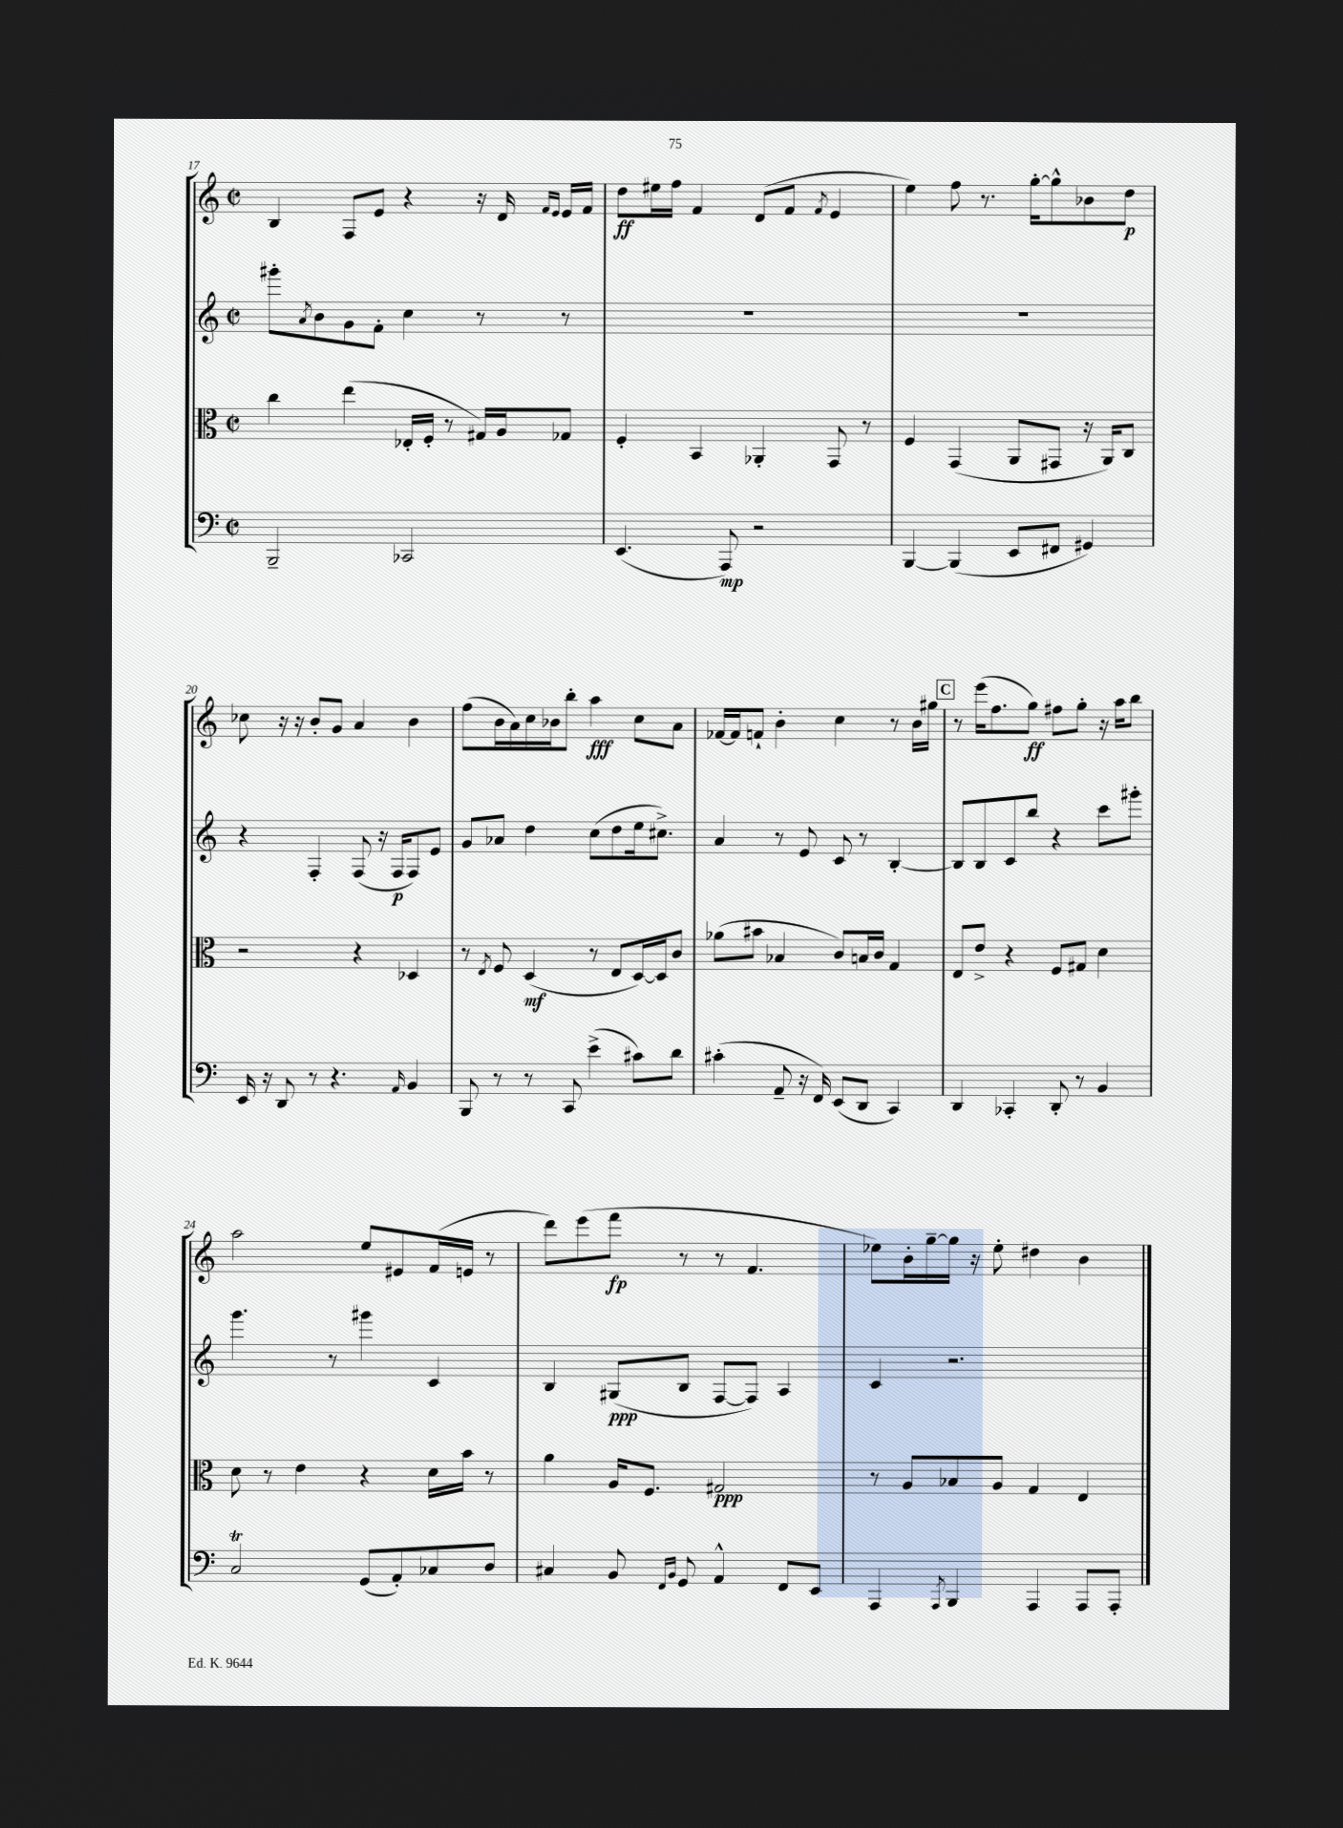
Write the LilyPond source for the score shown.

<<
\new StaffGroup <<
\new Staff = "s0" {
    \clef treble \key c \major \defaultTimeSignature \time 2/2
    b4 f8 e'8 r4 r16 d'16 \grace { f'16 e'16 } e'16 f'16 |
    d''8\ff eis''16 f''16 f'4 d'8( f'8 \acciaccatura { f'8 } e'4 |
    e''4) f''8 r8. g''16~-. g''8-^ bes'8 d''8\p |
    ces''8 r16 r16 b'8-. g'8 a'4 b'4 |
    f''8( b'16 a'16) c''16 bes'16 b''8-. a''4\fff c''8 a'8 |
    fes'16~ fes'16 f'8-! b'4-. c''4 r8 b'16 gis''16 |
    \mark \markup { \box "C" } r8 e'''16( f''8. g''8\ff) fis''8 g''8-. r16 a''16 b''8 |
    a''2 e''8 eis'8 f'16( e'16 r8 |
    d'''8) e'''8( f'''8\fp r8 r8 f'4. |
    ees''8) b'16-. g''16~-- g''16 r16 ees''8-. dis''4 b'4 \bar "|." |
}
\new Staff = "s1" {
    \clef treble \key c \major \defaultTimeSignature \time 2/2
    gis'''8-. \acciaccatura { a'8 } b'8 g'8 f'8-. c''4 r8 r8 |
    R1 |
    R1 |
    r4 f4-. f8( r16 f16\p f8) e'8 |
    g'8 aes'8 d''4 c''8( d''8 e''16 cis''8.->) |
    a'4 r8 e'8 c'8 r8 b4~-. |
    \mark \markup { \box "C" } b8 b8 c'8 b''8 r4 c'''8 gis'''8-. |
    g'''4. r8 gis'''4 c'4 |
    b4 gis8\ppp( b8 f8~ f8) a4 |
    c'4 r2. \bar "|." |
}
\new Staff = "s2" {
    \clef alto \key c \major \defaultTimeSignature \time 2/2
    c''4 e''4( ees16-. f16-. r8 gis16) a16 ges8 |
    f4-. b,4 aes,4-. g,8 r8 |
    f4 g,4( a,8 gis,8 r16 a,16) c8 |
    r2 r4 des4 |
    r8 \acciaccatura { e8 } f8 d4\mf( r8 e8 d16~) d16 c'8 |
    aes'8( bis'8 bes4 c'8) b16 c'16 g4 |
    \mark \markup { \box "C" } e8 e'8-> r4 f8 gis8 d'4 |
    d'8 r8 e'4 r4 d'16 b'16 r8 |
    a'4 a16 f8. gis2\ppp |
    r8 a8 bes8 a8 g4 e4 \bar "|." |
}
\new Staff = "s3" {
    \clef bass \key c \major \defaultTimeSignature \time 2/2
    b,,2-- ces,2 |
    e,4.( a,,8\mp) r2 |
    b,,4~ b,,4( e,8 fis,8 gis,4) |
    e,16 r16 d,8 r8 r4. \grace { a,16 } b,4 |
    b,,8 r8 r8 c,8 e'4->( cis'8) d'8 |
    cis'4-.( a,8-- r16 f,16) e,8( d,8 c,4) |
    \mark \markup { \box "C" } d,4 ces,4-. d,8-. r8 b,4 |
    c2\trill g,8( a,8-.) ces8 d8 |
    cis4 b,8 \grace { f,16 b,16 } g,8 a,4-^ f,8 e,8 |
    a,,4 \acciaccatura { a,,8 } b,,4 a,,4 a,,8 a,,8-. \bar "|." |
}
>>
>>
\layout { \context { \Score currentBarNumber = #17 } }
